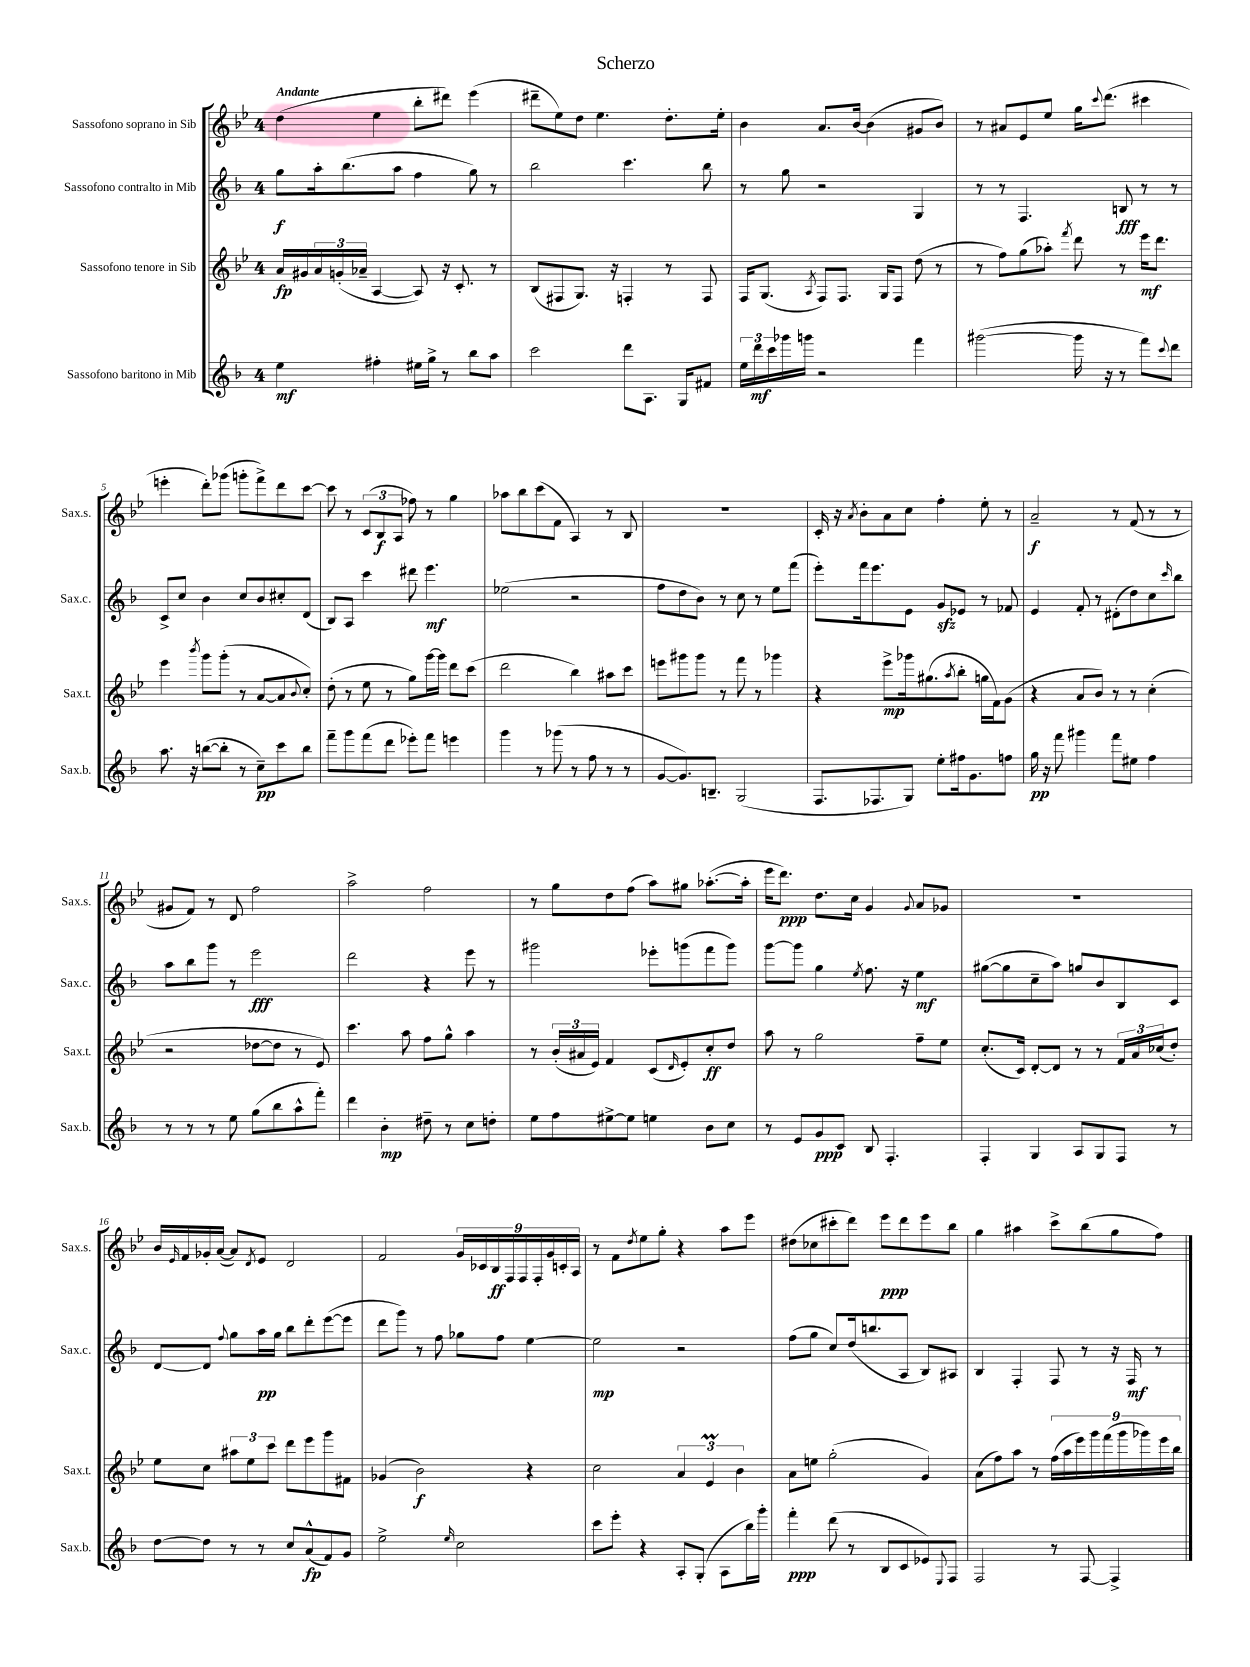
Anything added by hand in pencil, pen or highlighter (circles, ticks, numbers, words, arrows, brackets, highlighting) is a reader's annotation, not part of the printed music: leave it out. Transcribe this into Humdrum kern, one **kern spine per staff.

**kern	**kern	**kern	**kern
*staff4	*staff3	*staff2	*staff1
*clefG2	*clefG2	*clefG2	*clefG2
*k[b-]	*k[b-e-]	*k[b-]	*k[b-e-]
*M4/4	*M4/4	*M4/4	*M4/4
4ee	16a	8gg	(4dd
.	16g#	.	.
.	24a	16aa'	.
.	(24g'	.	.
.	.	(8.bb-	.
.	24a-~	.	.
4ff#'	[4A	.	4ee-
.	.	8aa	.
16ee#	8A])	4ff	8bb-'
16gg^	.	.	.
8r	16r	.	8ddd#)
.	8.c'	.	.
8bb-	.	8gg)	(4eee-
8aa	8r	8r	.
=	=	=	=
2ccc	(8B-	2bb-	8ddd#~
.	8F#	.	8ee-)
.	8.G)	.	8dd
.	.	.	4.ee-
.	16r	.	.
8ddd	4F'	4.ccc	.
8.A	.	.	.
.	8r	.	8.dd'
16G	.	.	.
8f#	8F	8bb-	.
.	.	.	16ee-'
=	=	=	=
24ee	16F	8r	4b-
24ddd	.	.	.
.	(8.G	.	.
24ccc	.	.	.
16ggg-	.	8gg	.
16ggg	.	.	.
.	8qA	.	.
2r	8F)	2r	8.a
.	8.F	.	.
.	.	.	[16b-
.	.	.	(4b-]
.	16G	.	.
.	8F	.	.
4fff	(8dd	4G	8g#
.	8r	.	8b-)
=	=	=	=
([2ggg#	8r	8r	8r
.	8ff)	8r	8a#
.	(8gg	4.F	8e-
.	8aa-')	.	8ee-
.	8qfff	.	.
16ggg#]	8ddd	.	16gg
.	.	.	8qqccc
16r	.	.	(8.ddd
8r	8r	8B	.
8fff)	16eee-	8r	4ccc#
.	8.ddd	.	.
8qqccc	.	.	.
8ddd	.	8r	.
=	=	=	=
8.aa	4eee-	8c^	4eee'
.	.	8cc	.
16r	.	.	.
.	8qbbb-	.	.
([8bb	8ggg	4b-	8ddd')
8bb']	(8ggg'	.	(8ggg-
8r	8r	8cc	8ggg'
8cc~)	[8a	8b-	8fff^)
8ccc	8a]	8cc#'	8ddd
.	8qqb-	.	.
8bb	8cc')	(8d	[8ccc
=	=	=	=
8fff~	(8dd'	8B-)	8ccc]
8ggg	8r	8A	8r
(8fff	8ee-	4ccc	(12c
.	.	.	12B-
8ddd	8r	.	.
.	.	.	12A
8eee-')	8gg)	8ddd#	8ff-)
8fff	[16ggg	4.eee	8r
.	16ggg]	.	.
4eee	8ddd	.	4gg
.	(8ccc	.	.
=	=	=	=
4ggg	2ddd	(2ee-	8aa-
.	.	.	8bb-
8r	.	.	(8ccc
(8ggg-	.	.	8f
8r	4bb-)	2r	4A)
8ff	.	.	.
8r	8aa#	.	8r
8r	8ccc	.	8B-
=	=	=	=
[8g	8eee	8ff	1r
8.g])	8ggg#	8dd	.
.	8ggg#	8b-)	.
8.B~	.	.	.
.	8r	8r	.
(2G	8fff	8cc	.
.	8r	8r	.
.	4ggg-	8ee	.
.	.	(8fff	.
=	=	=	=
8.F	4r	8eee')	16c'
.	.	.	16r
.	.	.	8qa
.	.	16fff	8b-'
8.F-	.	8.eee	.
.	8eee-^	.	8a
8G)	16ggg-	8e	8cc
.	(8.gg#	.	.
8ee'	.	8g	4ff'
.	8qaa	.	.
16ff#	8bb-'	8e-	.
8.g	.	.	.
.	16gg	8r	8ee-'
.	16f)	.	.
8ff	(8g	8f-	8r
=	=	=	=
16gg	4r	4e	2a~
16r	.	.	.
8fff	.	.	.
4ggg#	8a	8f'	.
.	8b-)	8r	.
8fff	8r	(8d#'	8r
8ee#	8r	8dd)	(8f
4ff	(4cc'	8cc	8r
.	.	16qqccc	.
.	.	8bb-	8r
=	=	=	=
8r	2r	8aa	8g#
8r	.	8bb-	8f)
8r	.	8ggg	8r
8ee	.	8r	8d
(8gg	[8dd-	2eee	2ff
8bb-	8dd-]	.	.
8aa^^	8r	.	.
8fff')	8e-)	.	.
=	=	=	=
4ddd	4.ccc	2ddd	2aa^
4b-'	.	.	.
.	8aa	.	.
8dd#~	8ff	4r	2ff
8r	8gg^^	.	.
8cc	4aa	8eee	.
8dd'	.	8r	.
=	=	=	=
8ee	8r	2ggg#	8r
8ff	(24b-'	.	8gg
.	24a#	.	.
.	24e-)	.	.
[8ee#^	4f	.	8dd
8ee#]	.	.	(8ff
4ee	(8c	8eee-'	8aa)
.	16qqd	.	.
.	8e-')	(8ggg	8gg#
8b-	8cc'	8fff	([8.aa-'
8cc	8dd	8ggg)	.
.	.	.	16aa-']
=	=	=	=
8r	8aa	[8ggg	16eee-
.	.	.	8.ddd)
8e	8r	8ggg]	.
8g	2gg	4gg	8.dd
8c	.	.	.
.	.	.	16cc
.	.	8qee	.
8B-	.	8.ff	4g
4.F'	.	.	.
.	.	16r	.
.	.	.	8qqg
.	8ff~	4ee	8a
.	8ee-	.	8g-
=	=	=	=
4F'	(8.cc'	([8gg#	1r
.	.	8gg#]	.
.	16c)	.	.
4G	[8d'	8cc~	.
.	8d]	8aa)	.
8A	8r	8gg	.
8G	8r	8b-	.
8F	24f	8B-	.
.	24a	.	.
.	(24cc-	.	.
8r	8dd')	8c	.
=	=	=	=
[8dd	8ee-	[8d	16b-
.	.	.	16qqe-
.	.	.	16f
8dd]	8cc	8d]	16g-'
.	.	.	([16a
.	.	8qqff	.
8r	12aa#	8gg	8a])
.	12ee-	.	.
.	.	.	8qd
8r	.	16aa	8e-
.	12ccc	.	.
.	.	16gg	.
8cc	8ddd	8bb-	2d
(8a^^	8eee-	8ddd'	.
8f)	8ggg	([8eee	.
8g	8f#	8eee]	.
=	=	=	=
2ee^	(4g-	8ddd	2f
.	.	8ggg)	.
.	2b-)	8r	.
.	.	8ff	.
16qqee	.	.	.
2cc	.	8gg-	18g
.	.	.	18c-
.	.	.	18B-
.	.	8ff	.
.	.	.	18F
.	.	.	18F
.	4r	[4ee	.
.	.	.	18F'
.	.	.	18g
.	.	.	18c'
.	.	.	18A
=	=	=	=
8ccc	2cc	2ee]	8r
8eee'	.	.	8f
.	.	.	8qdd
4r	.	.	8ee-
.	.	.	8gg'
8A'	6a	2r	4r
(8G'	.	.	.
.	6e-	.	.
8A	.	.	8aa
.	6b-	.	.
16bb-)	.	.	8eee-
16ggg'	.	.	.
=	=	=	=
4fff'	8a	(8ff	(8dd#
.	8ee	8gg	8cc-
(8ddd	(2gg'	8cc)	8ccc#'
8r	.	(16dd	8ddd)
.	.	8.bb	.
8B-	.	.	8eee-
8c	.	8A	8ddd
8e-)	4g)	8B-)	8eee-
8qqE	.	.	.
8F	.	8A#	8bb-
=	=	=	=
2F	(8a	4B-	4gg
.	8ff)	.	.
.	8aa	4F'	4aa#
.	8r	.	.
8r	(18ff	8F	8ccc^
.	18aa	.	.
.	18eee-)	.	.
[8F	.	8r	(8bb-
.	18ggg	.	.
.	(18fff	.	.
4F^]	.	16r	8gg
.	18ggg	.	.
.	.	16F	.
.	18ggg-)	.	.
.	.	8r	8ff)
.	18eee-	.	.
.	18bb-	.	.
==	==	==	==
*-	*-	*-	*-
